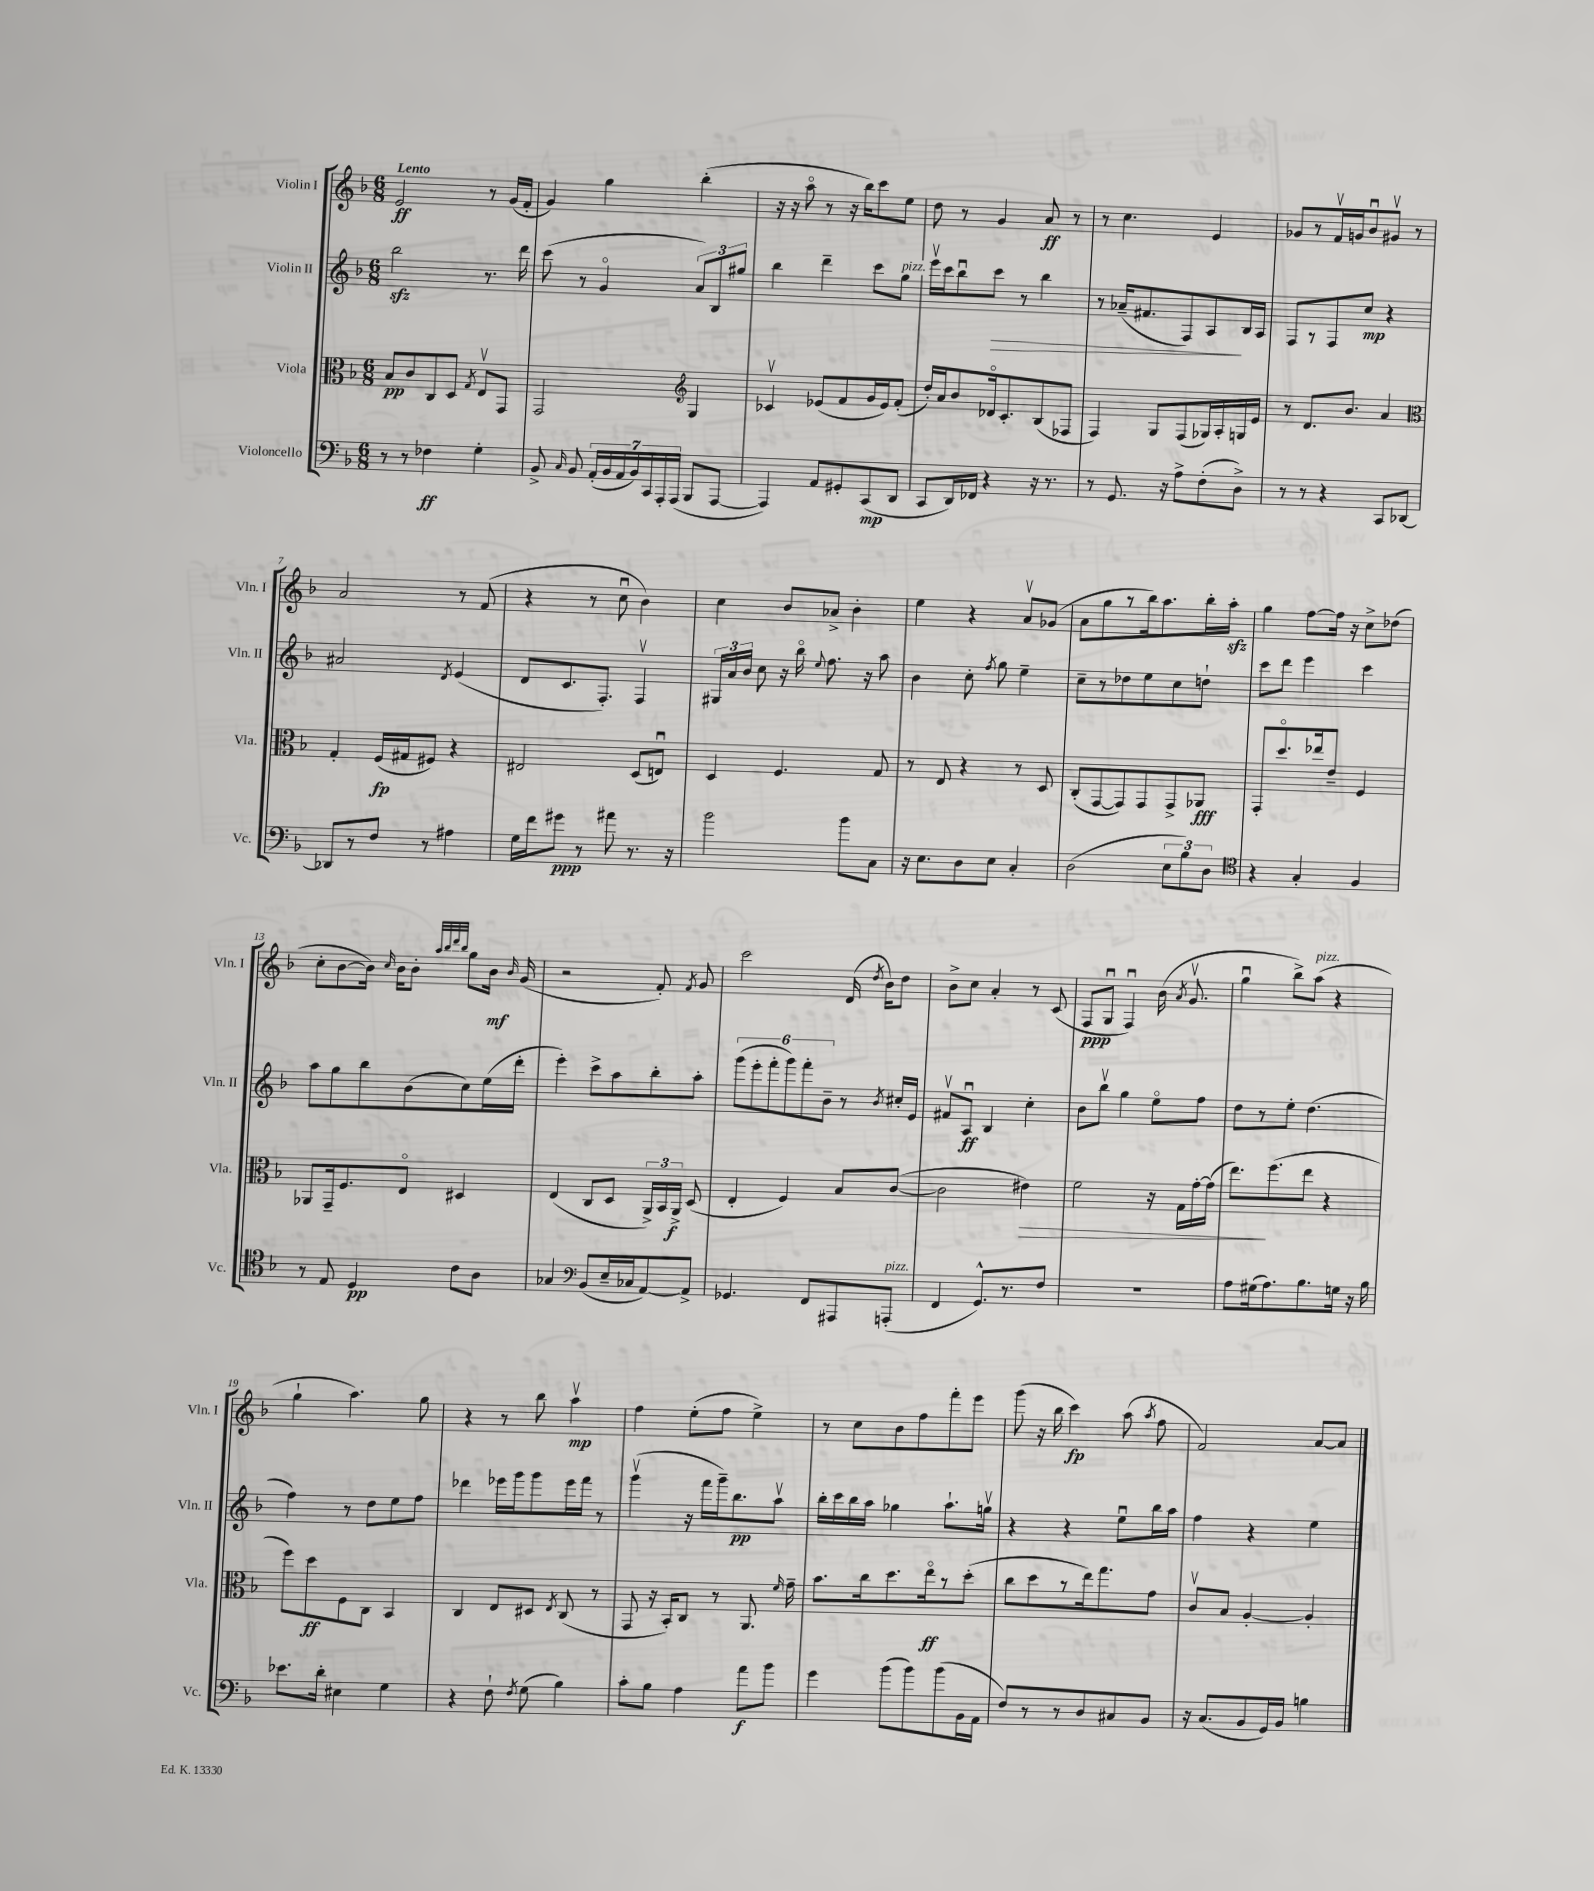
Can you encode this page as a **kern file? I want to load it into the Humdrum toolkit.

**kern	**kern	**kern	**kern
*staff4	*staff3	*staff2	*staff1
*clefF4	*clefC3	*clefG2	*clefG2
*k[b-]	*k[b-]	*k[b-]	*k[b-]
*M6/8	*M6/8	*M6/8	*M6/8
8r	8B-	2bb-	2e
8r	8c	.	.
4F-	8C	.	.
.	8D	.	.
.	8qG	.	.
4G'	8Ev	8.r	8r
.	8GG	.	(16g
.	.	16ddd	16f'
=	=	=	=
8BB-^	2GG	(8ccc	4g)
16qqC	.	.	.
8BB-	.	8r	.
(28AA'	.	4go	4gg
28BB-	.	.	.
28AA	.	.	.
28BB-)	.	.	.
28CC	.	.	.
28AAA'	.	.	.
(28AAA	.	.	.
*	*clefG2	*	*
8BBB-	4G	12a)	(4bb-'
.	.	12B-	.
[8AAA	.	.	.
.	.	12gg#	.
=	=	=	=
4AAA])	4c-v	4bb-	16r
.	.	.	16r
.	.	.	8aao
8AA	(8e-	4ddd~	8r
8GG#'	8f	.	16r
.	.	.	16bb-)
(8CC	16g	8ccc	8ccc
.	16e-)	.	.
8DD	(8f'	8gg	8ee
=	=	=	=
8CC	16dd')	16eeev	8dd
.	16a	16ccc	.
16DD)	8b-	8bb-u	8r
16FF-	.	.	.
4r	16d-o	8ccc	4g
.	8.c'	.	.
.	.	8r	.
16r	(8B-	4bb-	8a
8.r	.	.	.
.	8F-	.	8r
=	=	=	=
8r	4F)	8r	8r
8.GG	.	(16a-~	4.cc
.	.	8.f#	.
.	8G	.	.
16r	.	.	.
8A^	(8F	8F)	.
(8F'	16G-)	8A	4e
.	16A'	.	.
8D^)	16G	16B-	.
.	16e	16A	.
=	=	=	=
8r	8r	8F	8g-
8r	8.d	8r	8r
4r	.	8F	16fv
.	8.b-	.	16g
.	.	8cc	8b-u
8CC	4a	4r	8g#v
[8DD-	.	.	8r
=	=	=	=
*	*clefC3	*	*
8DD-]	4G'	2a#	2a
8r	.	.	.
8F	(16F	.	.
.	16G#	.	.
8r	8F#)	.	.
.	.	8qd	.
4A#	4r	(4e	8r
.	.	.	(8f
=	=	=	=
16G	2E#	8d	4r
16f	.	.	.
8g#	.	8.c	.
8r	.	.	8r
.	.	8.F')	.
8a#	.	.	8ccu
8.r	(8D	4Fv	4b-)
.	8Eu)	.	.
16r	.	.	.
=	=	=	=
2b-	4D	24G#	4cc
.	.	24a	.
.	.	24b-	.
.	.	8cc	.
.	4.F	16r	8b-
.	.	16bb-o	.
.	.	8qqee	.
.	.	8.ff	8a-^
8b-	.	.	4b-'
.	.	16r	.
8C	8G	8aa	.
=	=	=	=
16r	8r	4b-	4ee
8.E	.	.	.
.	8E	.	.
8D	4r	8cc'	4r
.	.	8qff	.
8E	.	8gg	.
4C'	8r	4ee~	8av
.	8D	.	(8g-
=	=	=	=
(2D	(8C'	8cc~	8a
.	[8GG	8r	8gg
.	8GG])	8dd-	8r
.	8GG	8ee	16bb-)
.	.	.	8.aa
12E	8GG^	8cc	.
12B-)	.	.	.
.	8AA-	8dd`	16bb-'
12D	.	.	.
.	.	.	16aa'
=	=	=	=
*clefC4	*	*	*
4r	8GG'	8ccc	4gg
.	8.ddo	8ddd	.
4G'	.	4eee	[8ff
.	16ee-	.	.
.	8e~	.	16ff]
.	.	.	16r
4F	4F	4ccc	8cc^
.	.	.	(8dd-
=	=	=	=
8r	8AA-	8aa	8cc'
8E	16GG~	8gg	[8b-
.	8.F	.	.
4D	.	8bb-	16b-])
.	.	.	16qqcc
.	.	.	16b-
.	8Eo	(8b-	8b-'
.	.	.	32qqaa
.	.	.	32qqbb-
.	.	.	32qqddd
.	.	.	32qqbb-
8c	4D#	8cc)	8gg
8A	.	(16ee	16b-
.	.	.	16qqb-
.	.	16ddd'	(16g
=	=	=	=
4G-	(4E	4eee')	2r
*clefF4	*	*	*
(8BB-	8C	8ccc^	.
16E~	8D	8aa	.
16C-	.	.	.
[8AA)	24AA^)	8bb-'	8f')
.	24BB-	.	.
.	24AA^	.	.
.	.	.	8qf
8AA^]	(8D	8aa'	8g
=	=	=	=
4.GG-	4E'	(12ggg	2ccc
.	.	12eee'	.
.	.	12fff'	.
.	4F)	12ggg)	.
.	.	12fff'	.
8FF	.	.	.
.	.	12b-~	.
8AAA#	8B-	8r	(16d
.	.	.	8qdd
.	.	.	16b-)
.	.	8qb-	.
(8AAA'	([8c	16cc#'	8dd
.	.	16e	.
=	=	=	=
4FF	2c]	8f#v	8b-^
.	.	8Au	8cc
8.GG^^)	.	4B-	4a'
8.r	.	.	.
.	4e#)	4cc'	8r
8F	.	.	(8c
=	=	=	=
2.r	2f	8b-	8F
.	.	8bb-v	8Gu
.	.	4gg	4Fu)
.	16r	8eeo	(16b-
.	.	.	8qa
.	16G	.	8.gv
.	[16g'	8ff	.
.	(16g]	.	.
=	=	=	=
8A	8.ee)	8dd	4ggu
(16G#	.	8r	.
8.A)	(8.ff	.	.
.	.	8ee'	8bb-^)
8.B-	8ee	(4.dd	(8aa
.	4r	.	4r
16G	.	.	.
16r	.	.	.
16B-	.	.	.
=	=	=	=
8.e-	8ff)	4ff)	4gg`
.	8dd	.	.
16d'	.	.	.
4E#	8F	8r	4.aa)
.	8C	8dd	.
4G	4BB-	8ee	.
.	.	8ff	8gg
=	=	=	=
4r	4C	4ddd-	4r
8F`	8E	16eee-	8r
.	.	16ggg	.
8qF	.	.	.
(8G	8D#	8ggg	8bb-
.	8qE	.	.
4B-)	(8C	16eee-	4aav
.	.	16fff	.
.	8r	8r	.
=	=	=	=
8c'	8GG	(4gggv	4ff
8B-	16r	.	.
.	16BB-')	.	.
4A	8C	16r	(8ee'
.	.	16fff	.
.	8r	16ggg~)	8ff
.	.	8.bb-	.
8a	8.AA	.	4ee^)
8b-	.	8aav	.
.	16qqf	.	.
.	16g~	.	.
=	=	=	=
4g	8.b-	16bb-'	8r
.	.	16ccc	.
.	.	16bb-	8cc
.	16cc	16aa	.
(8b-	8.dd	4gg-	8b-
8b-)	.	.	8ff
.	16eeo	.	.
(8b-	8r	8.aa`	8fff'
16BB-	(8dd'	.	8eee
16AA	.	16ggv	.
=	=	=	=
8F)	8cc	4r	(8ggg
8r	8dd	.	16r
.	.	.	16bb-
8r	8r	4r	4ccc)
8D	16ee)	.	.
.	8.gg	.	.
8C#	.	8eeu	(8aa
.	.	.	8qaa
8BB-	8g	16bb-	8ff
.	.	16aa	.
=	=	=	=
16r	8cv	4ff	2f)
(8.C	.	.	.
.	8B-	.	.
8BB-	[4A'	4r	.
16GG)	.	.	.
16BB-	.	.	.
4B	4A']	4ee	[8a
.	.	.	8a]
==	==	==	==
*-	*-	*-	*-
